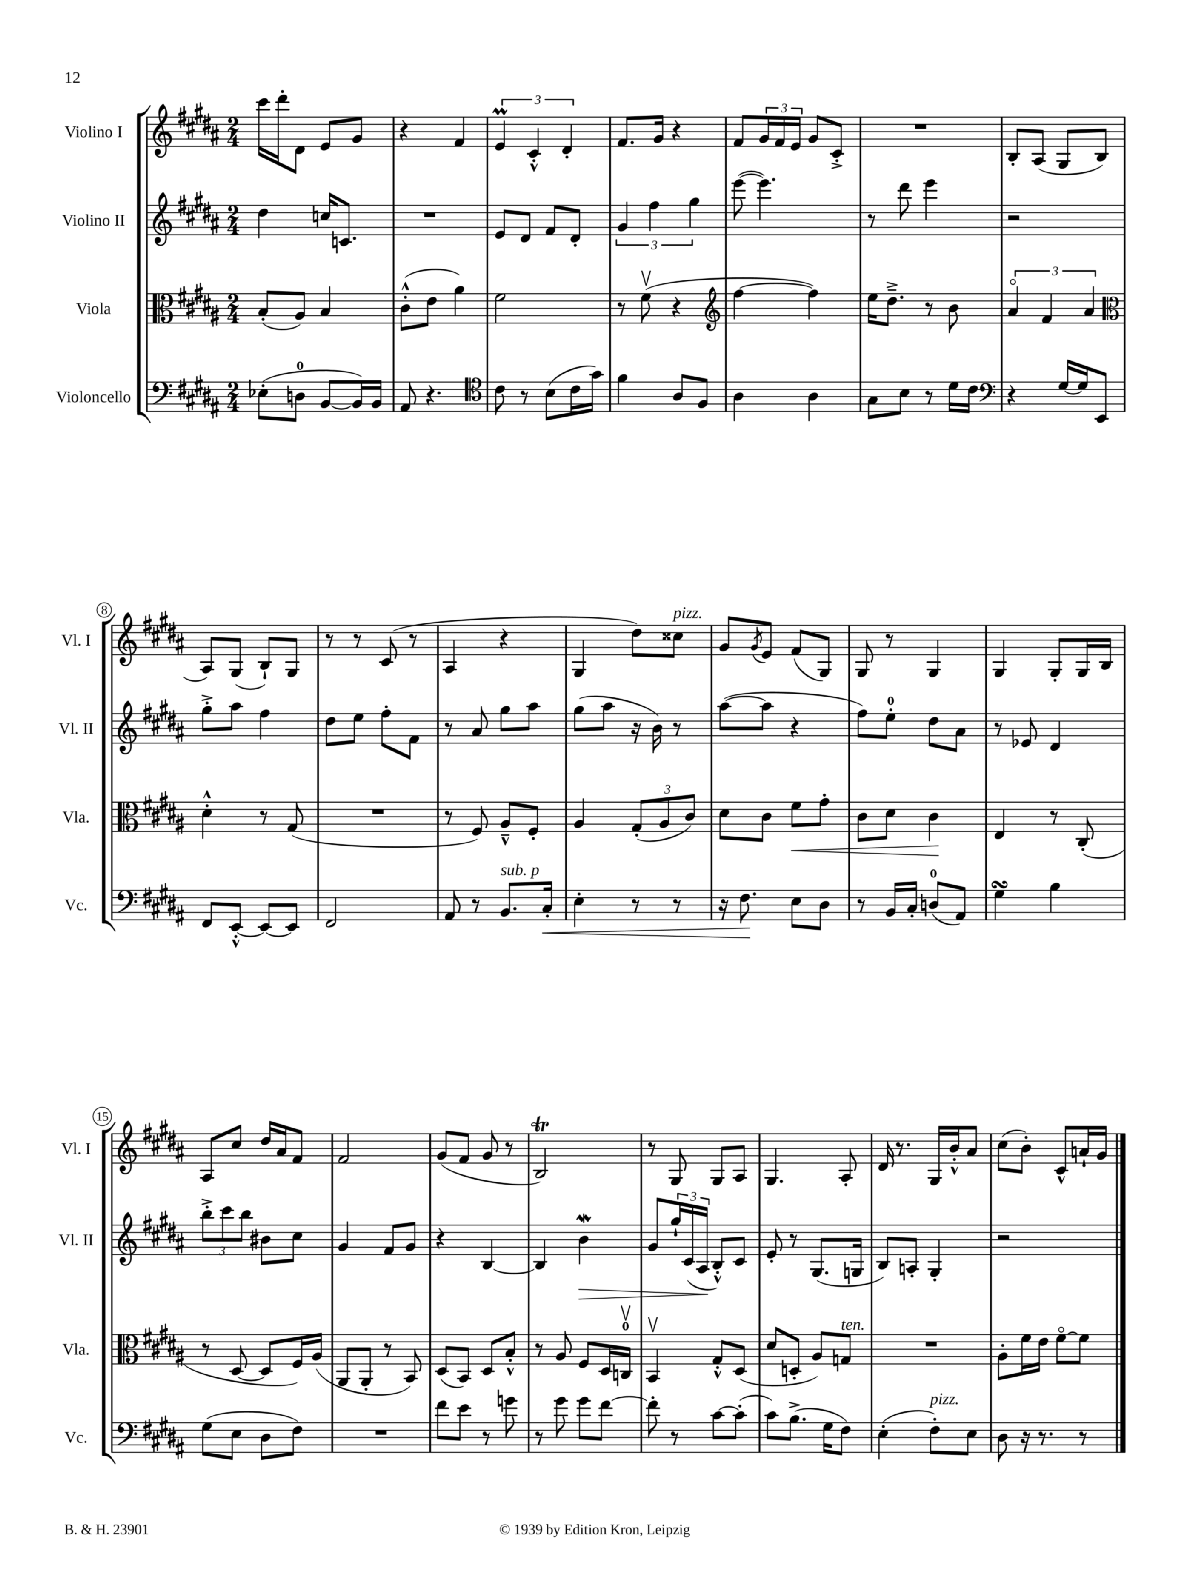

**kern	**dynam	**kern	**dynam	**kern	**dynam	**kern
*part4	*part4	*part3	*part3	*part2	*part2	*part1
*staff4	*staff4	*staff3	*staff3	*staff2	*staff2	*staff1
*I"Violoncello	*	*I"Viola	*	*I"Violino II	*	*I"Violino I
*I'Vc.	*	*I'Vla.	*	*I'Vl. II	*	*I'Vl. I
*clefF4	*	*clefC3	*	*clefG2	*	*clefG2
*k[f#c#g#d#a#]	*	*k[f#c#g#d#a#]	*	*k[f#c#g#d#a#]	*	*k[f#c#g#d#a#]
*M2/4	*	*M2/4	*	*M2/4	*	*M2/4
=1	=1	=1	=1	=1	=1	=1
(8E-X'\L	.	(8B'/L	.	4dd#\	.	16ccc#\LL
.	.	.	.	.	.	16ddd#'\J
8Dn\J	.	8A#/J)	.	.	.	8d#\J
[8BB/L	.	4B/	.	16ccn/KL	.	8e/L
.	.	.	.	8.cn/J	.	.
16BB/L])	.	.	.	.	.	8g#/J
16BB/JJ	.	.	.	.	.	.
=2	=2	=2	=2	=2	=2	=2
8AA#/	.	(8c#'^^\L	.	2r	.	4r
4.r	.	8e\J	.	.	.	.
.	.	4a#\)	.	.	.	4f#/
=3	=3	=3	=3	=3	=3	=3
*clefC4	*	*	*	*	*	*
8c#\	.	2f#\	.	8e/L	.	6eM/
8r	.	.	.	8d#/J	.	.
.	.	.	.	.	.	6c#'^^/
(8B\L	.	.	.	8f#/L	.	.
.	.	.	.	.	.	6d#'/
16c#\L	.	.	.	8d#'/J	.	.
16g#\JJ)	.	.	.	.	.	.
=4	=4	=4	=4	=4	=4	=4
4f#\	.	8r	.	6g#/	.	8.f#/L
.	.	(8f#v\	.	.	.	.
.	.	.	.	6ff#\	.	.
.	.	.	.	.	.	16g#/Jk
8A#/L	.	4r	.	.	.	4r
.	.	.	.	6gg#\	.	.
8F#/J	.	.	.	.	.	.
=5	=5	=5	=5	=5	=5	=5
*	*	*clefG2	*	*	*	*
4A#\	.	[4ff#\	.	([8eee\	.	8f#/L
.	.	.	.	4.eee\])	.	24g#/L
.	.	.	.	.	.	24f#/
.	.	.	.	.	.	24e/JJ
4A#\	.	4ff#\])	.	.	.	8g#/L
.	.	.	.	.	.	8c#'^/J
=6	=6	=6	=6	=6	=6	=6
8G#\L	.	16ee\KL	.	8r	.	2r
.	.	8.dd#~^\J	.	.	.	.
8B\J	.	.	.	8ddd#\	.	.
8r	.	8r	.	4eee\	.	.
16d#\LL	.	8b\	.	.	.	.
16c#\JJ	.	.	.	.	.	.
=7	=7	=7	=7	=7	=7	=7
*clefF4	*	*	*	*	*	*
4r	.	6a#/	.	2r	.	8B'/L
.	.	.	.	.	.	(8A#/J
.	.	6f#/	.	.	.	.
[16G#/LL	.	.	.	.	.	8G#/L
16G#/J]	.	.	.	.	.	.
.	.	6a#/	.	.	.	.
8EE/J	.	.	.	.	.	8B/J
!!LO:LB:g=z
=8	=8	=8	=8	=8	=8	=8
*	*	*clefC3	*	*	*	*
8FF#/L	.	4d#'^^\	.	8gg#'^\L	.	8A#/L)
[8EE'^^/J	.	.	.	8aa#\J	.	(8G#/J
8EE/L_	.	8r	.	4ff#\	.	8B`/L)
8EE/J]	.	(8G#/	.	.	.	8G#/J
=9	=9	=9	=9	=9	=9	=9
2FF#/	.	2r	.	8dd#\L	.	8r
.	.	.	.	8ee\J	.	8r
.	.	.	.	8ff#'\L	.	(8c#/
.	.	.	.	8f#\J	.	8r
=10	=10	=10	=10	=10	=10	=10
8AA#/	.	8r	.	8r	.	4A#/
8r	.	8F#/)	.	8a#/	.	.
!LO:TX:a:i:t=sub. p	!	!	!	!	!	!
8.BB/L	.	8A#~^^/L	.	8gg#\L	.	4r
.	.	8F#'/J	.	8aa#\J	.	.
!	!LO:HP:b	!	!	!	!	!
16C#'/Jk	<	.	.	.	.	.
=11	=11	=11	=11	=11	=11	=11
4E'\	.	4A#/	.	(8gg#\L	.	4G#/
.	.	.	.	8aa#\J	.	.
8r	.	(12G#'/L	.	16r	.	8dd#\L)
.	.	.	.	16b\)	.	.
.	.	12A#/	.	.	.	.
!	!	!	!	!	!	!LO:TX:a:i:t=pizz.
8r	.	.	.	8r	.	8cc##X\J
.	.	12c#/J)	.	.	.	.
=12	=12	=12	=12	=12	=12	=12
16r	.	8d#\L	.	([8aa#\L	.	8g#/L
8.F#\	.	.	.	.	.	.
.	.	.	.	.	.	8qg#/
.	.	8c#\J	.	8aa#\J]	.	8e/J
!	!	!	!LO:HP:b	!	!	!
8E\L	[	8f#\L	<	4r	.	(8f#/L
8D#\J	.	8g#'\J	.	.	.	8G#/J)
=13	=13	=13	=13	=13	=13	=13
8r	.	8c#\L	.	8ff#\L)	.	8G#/
16BB/LL	.	8d#\J	.	8ee'\J	.	8r
16C#'/JJ	.	.	.	.	.	.
(8Dn/L	.	4c#\	.	8dd#\L	.	4G#/
8AA#/J)	.	.	.	8a#\J	.	.
.	.	.	[	.	.	.
=14	=14	=14	=14	=14	=14	=14
4G#sSSS\	.	4E/	.	8r	.	4G#/
.	.	.	.	8e-X/	.	.
4B\	.	8r	.	4d#/	.	8G#'/L
.	.	(8C#'/	.	.	.	16G#/L
.	.	.	.	.	.	16B/JJ
!!LO:LB:g=z
=15	=15	=15	=15	=15	=15	=15
(8G#\L	.	8r	.	12bb'^\L	.	8A#/L
.	.	.	.	12ccc#\	.	.
8E\J	.	[8D#/	.	.	.	8cc#/J
.	.	.	.	12bb\J	.	.
8D#\L	.	8D#/L]	.	8b#X\L	.	16dd#/LL
.	.	.	.	.	.	16a#/J
8F#\J)	.	16F#/L)	.	8cc#\J	.	8f#/J
.	.	(16A#/JJ	.	.	.	.
=16	=16	=16	=16	=16	=16	=16
2r	.	8AA#/L	.	4g#/	.	2f#/
.	.	8AA#'/J	.	.	.	.
.	.	8r	.	8f#/L	.	.
.	.	8BB/)	.	8g#/J	.	.
=17	=17	=17	=17	=17	=17	=17
8f#\L	.	(8D#/L	.	4r	.	(8g#/L
8e\J	.	8BB/J)	.	.	.	8f#/J
8r	.	8D#/L	.	[4B/	.	8g#/
8gn\	.	8B'^^/J	.	.	.	8r
=18	=18	=18	=18	=18	=18	=18
8r	.	8r	.	4B/]	.	2BT/)
8g#\	.	8A#/	.	.	.	.
!	!	!	!	!	!LO:HP:b	!
8g#\L	.	8F#/L	.	4bw\	>	.
[8f#\J	.	16D#/L	.	.	.	.
.	.	16Cnv/JJ	.	.	.	.
=19	=19	=19	=19	=19	=19	=19
8f#'\]	.	4BBv/	.	8g#/L	.	8r
8r	.	.	.	24gg#`/L	.	8G#/
.	.	.	.	(24c#/	.	.
.	.	.	.	24A#/JJ	.	.
[8c#\L	.	8G#'^^/L	.	8B'^^/L)	]	8G#/L
(8c#'\J]	.	(8D#/J	.	8c#/J	.	8A#/J
=20	=20	=20	=20	=20	=20	=20
8c#\L)	.	8d#/L	.	8e'/	.	4.G#/
(8.B^\J	.	8Dn'/J	.	8r	.	.
.	.	8A#/L)	.	(8.G#/L	.	.
16G#\KL	.	.	.	.	.	.
!	!	!LO:TX:a:i:t=ten.	!	!	!	!
8F#\J)	.	8Gn/J	.	.	.	8A#'/
.	.	.	.	16Gn/Jk	.	.
=21	=21	=21	=21	=21	=21	=21
(4E'\	.	2r	.	8B/L)	.	16d#/
.	.	.	.	.	.	8.r
.	.	.	.	8An'/J	.	.
!LO:TX:a:i:t=pizz.	!	!	!	!	!	!
8F#'\L)	.	.	.	4G#'/	.	16G#/LL
.	.	.	.	.	.	16b'^^/J
8E\J	.	.	.	.	.	8a#/J
=22	=22	=22	=22	=22	=22	=22
8D#\	.	8A#'\L	.	2r	.	(8cc#\L
16r	.	16f#\L	.	.	.	8b'\J)
8.r	.	16e\JJ	.	.	.	.
.	.	[8f#\L	.	.	.	8c#^^/L
8r	.	8f#\J]	.	.	.	16an`/L
.	.	.	.	.	.	16g#/JJ
==	==	==	==	==	==	==
*-	*-	*-	*-	*-	*-	*-
